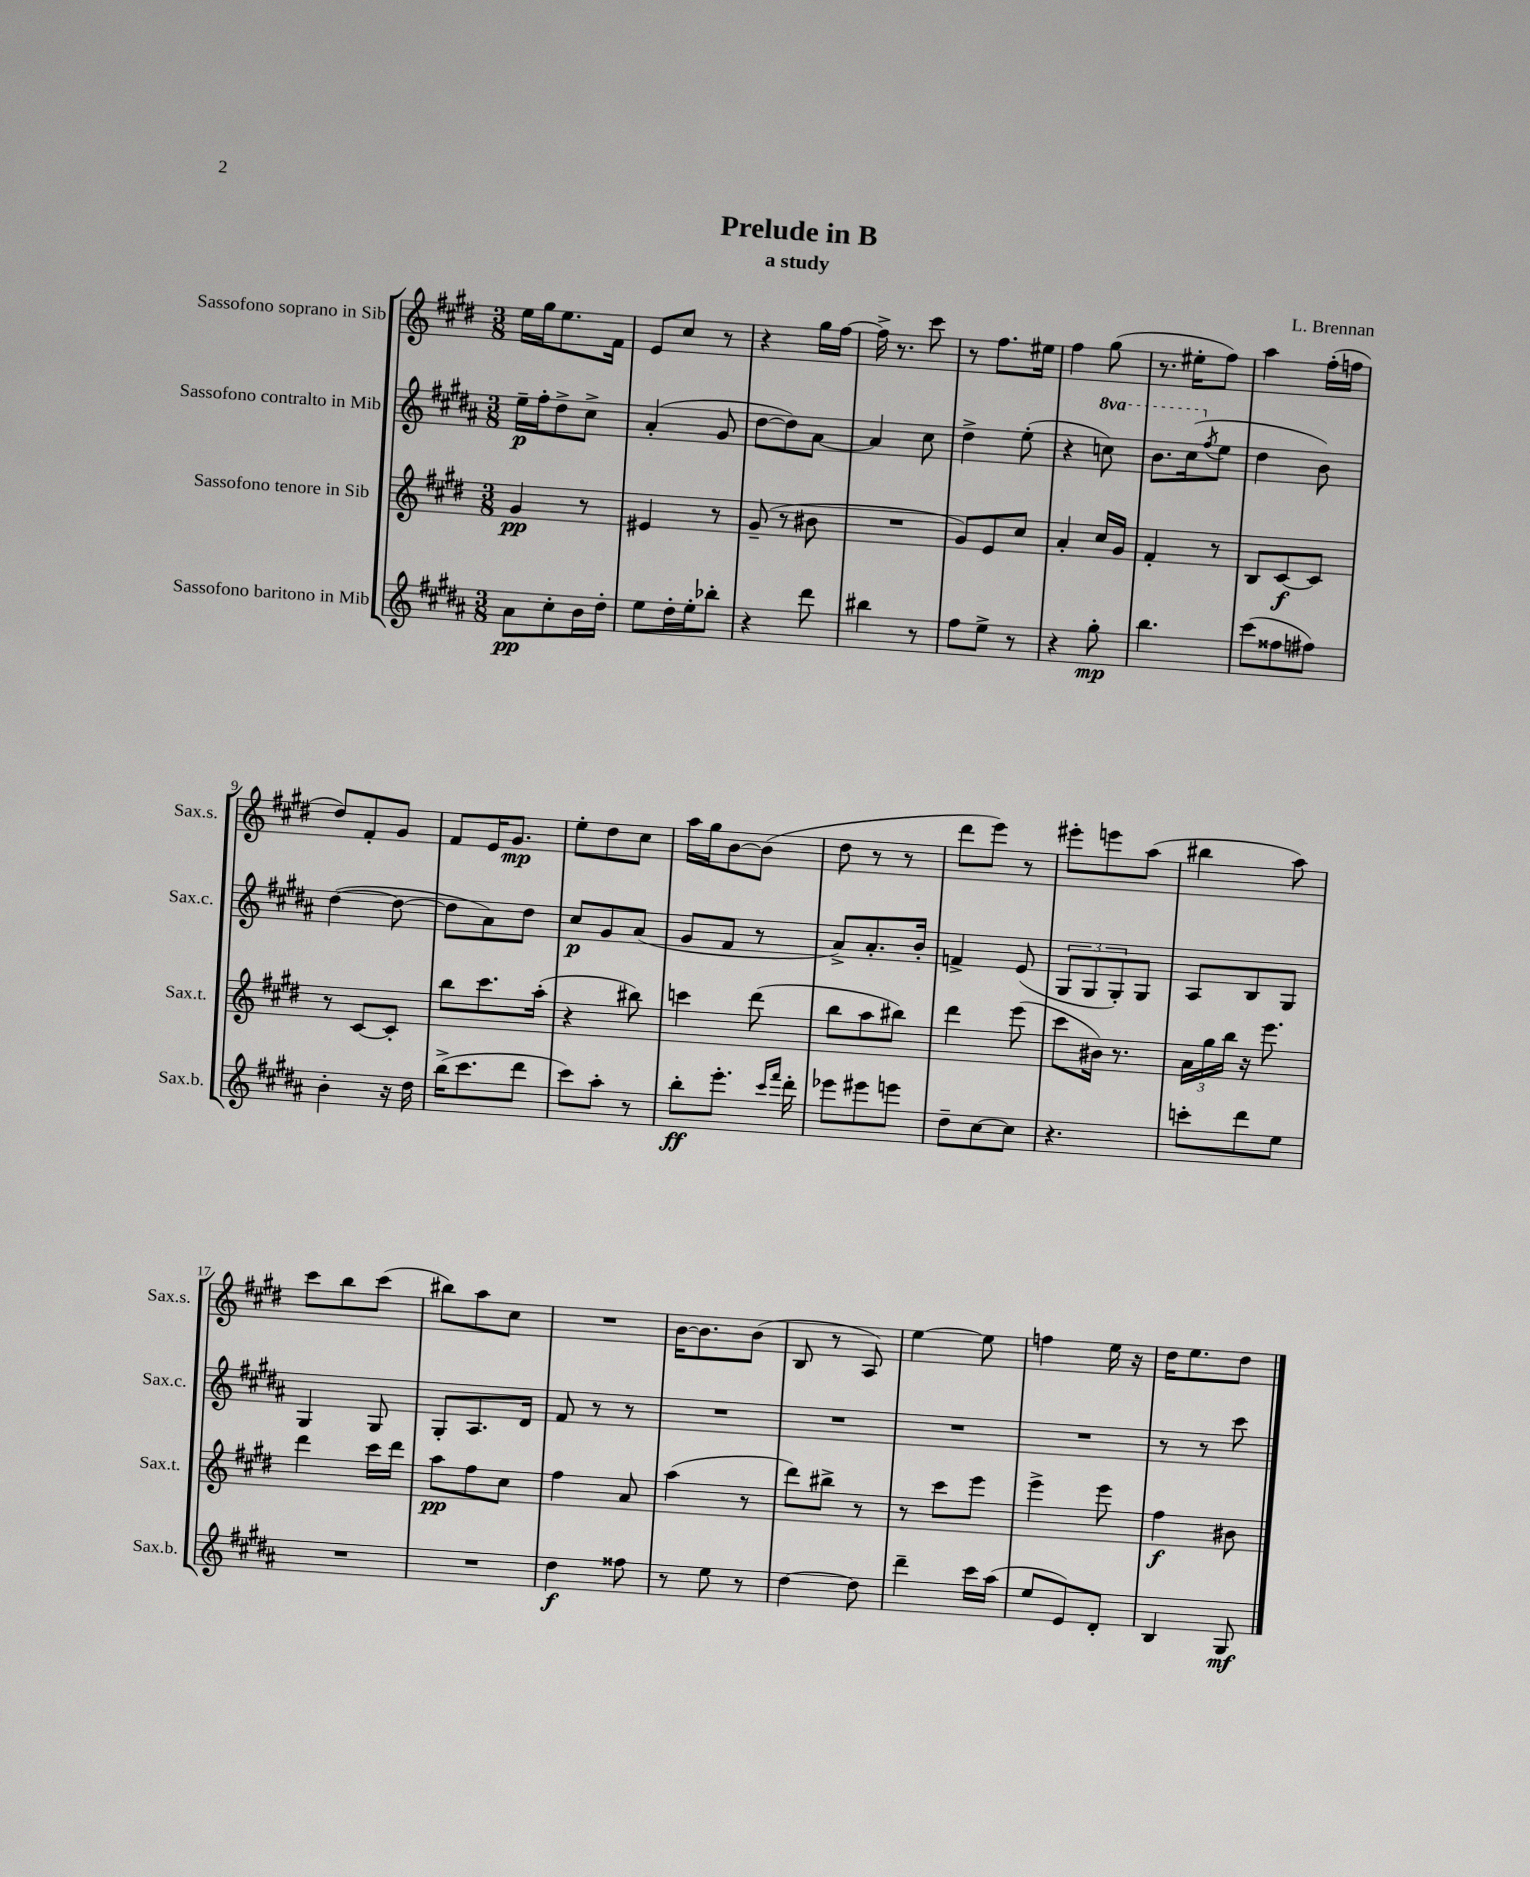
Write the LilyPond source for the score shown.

\header { title = "Prelude in B" composer = "L. Brennan" subtitle = "a study" }
<<
\new StaffGroup <<
\new Staff = "s0" \with { instrumentName = "Sassofono soprano in Sib" shortInstrumentName = "Sax.s." } {
    \clef treble \key e \major \numericTimeSignature \time 3/8
    e''16 gis''16 e''8. fis'16 |
    e'8 cis''8 r8 |
    r4 gis''16 fis''16~ |
    fis''16-> r8. cis'''8 |
    r8 fis''8. eis''16 |
    fis''4 gis''8( |
    r8. eis''16-. fis''8) |
    a''4 fis''16-.( f''16 |
    dis''8) fis'8-. gis'8 |
    fis'8 e'16 gis'8.\mp |
    e''8-. dis''8 cis''8 |
    a''16 gis''16 b'8~ b'8( |
    dis''8 r8 r8 |
    dis'''8 e'''8) r8 |
    eis'''8-. e'''8 a''8( |
    bis''4 a''8) |
    cis'''8 b''8 cis'''8( |
    bis''8) a''8 cis''8 |
    R4. |
    b'16~ b'8. b'8( |
    b8 r8 a8) |
    e''4~ e''8 |
    f''4 e''16 r16 |
    dis''16 e''8. dis''8 \bar "|." |
}
\new Staff = "s1" \with { instrumentName = "Sassofono contralto in Mib" shortInstrumentName = "Sax.c." } {
    \clef treble \key b \major \numericTimeSignature \time 3/8 \set Staff.ottavationMarkups = #ottavation-simple-ordinals
    e''16--\p fis''16-. dis''8-> cis''8-> |
    ais'4-.( gis'8 |
    dis''8~ dis''8) ais'8~ |
    ais'4 cis''8 |
    dis''4-> e''8-.( |
    r4 \ottava #1 c'''8) |
    b''8. cis'''16( \ottava #0 \acciaccatura { fis''8 } e''8 |
    dis''4 b'8) |
    dis''4~( dis''8~ |
    dis''8 ais'8) dis''8 |
    cis''8\p gis'8 ais'8( |
    gis'8 fis'8 r8 |
    ais'8->) ais'8.-. b'16-. |
    f'4-> e'8( |
    \tuplet 3/2 { gis8 gis8 gis8-.) } gis8 |
    ais8 b8 gis8 |
    gis4 gis8 |
    gis8-. ais8. dis'16 |
    fis'8 r8 r8 |
    R4. |
    R4. |
    R4. |
    R4. |
    r8 r8 cis'''8 \bar "|." |
}
\new Staff = "s2" \with { instrumentName = "Sassofono tenore in Sib" shortInstrumentName = "Sax.t." } {
    \clef treble \key e \major \numericTimeSignature \time 3/8
    gis'4\pp r8 |
    eis'4 r8 |
    gis'8--( r8 bis'8 |
    R4. |
    gis'8) e'8 cis''8 |
    a'4-. cis''16 gis'16 |
    fis'4-. r8 |
    b8 cis'8~\f cis'8 |
    r8 cis'8~ cis'8-. |
    b''8 cis'''8. a''16-.( |
    r4 bis''8) |
    c'''4 dis'''8( |
    b''8 a''8 bis''8) |
    dis'''4 e'''8( |
    cis'''8 bis'16) r8. |
    \tuplet 3/2 { a'16 gis''16 b''16 } r16 e'''8. |
    dis'''4 cis'''16 dis'''16 |
    a''8\pp fis''8 cis''8 |
    fis''4 a'8 |
    a''4( r8 |
    dis'''8) bis''8-> r8 |
    r8 cis'''8 e'''8 |
    e'''4-> e'''8 |
    fis''4\f bis'8 \bar "|." |
}
\new Staff = "s3" \with { instrumentName = "Sassofono baritono in Mib" shortInstrumentName = "Sax.b." } {
    \clef treble \key b \major \numericTimeSignature \time 3/8
    ais'8\pp cis''8-. b'16 dis''16-. |
    e''8 dis''16-. e''16-. bes''8-. |
    r4 dis'''8 |
    bis''4 r8 |
    fis''8 e''8-> r8 |
    r4 gis''8-.\mp |
    b''4. |
    cis'''8( fisis''8 fis''8) |
    b'4-. r16 dis''16 |
    b''16->( cis'''8. dis'''8 |
    cis'''8) ais''8-. r8 |
    b''8-.\ff e'''8.-. \grace { cis'''16 fis'''16 } dis'''16-. |
    ees'''8 eis'''8 e'''8 |
    dis''8-- cis''8~ cis''8 |
    r4. |
    c'''8-. dis'''8 e''8 |
    R4. |
    R4. |
    dis''4\f fisis''8 |
    r8 e''8 r8 |
    dis''4~ dis''8 |
    dis'''4-- cis'''16 ais''16( |
    e''8 e'8) dis'8-. |
    b4 gis8\mf \bar "|." |
}
>>
>>
